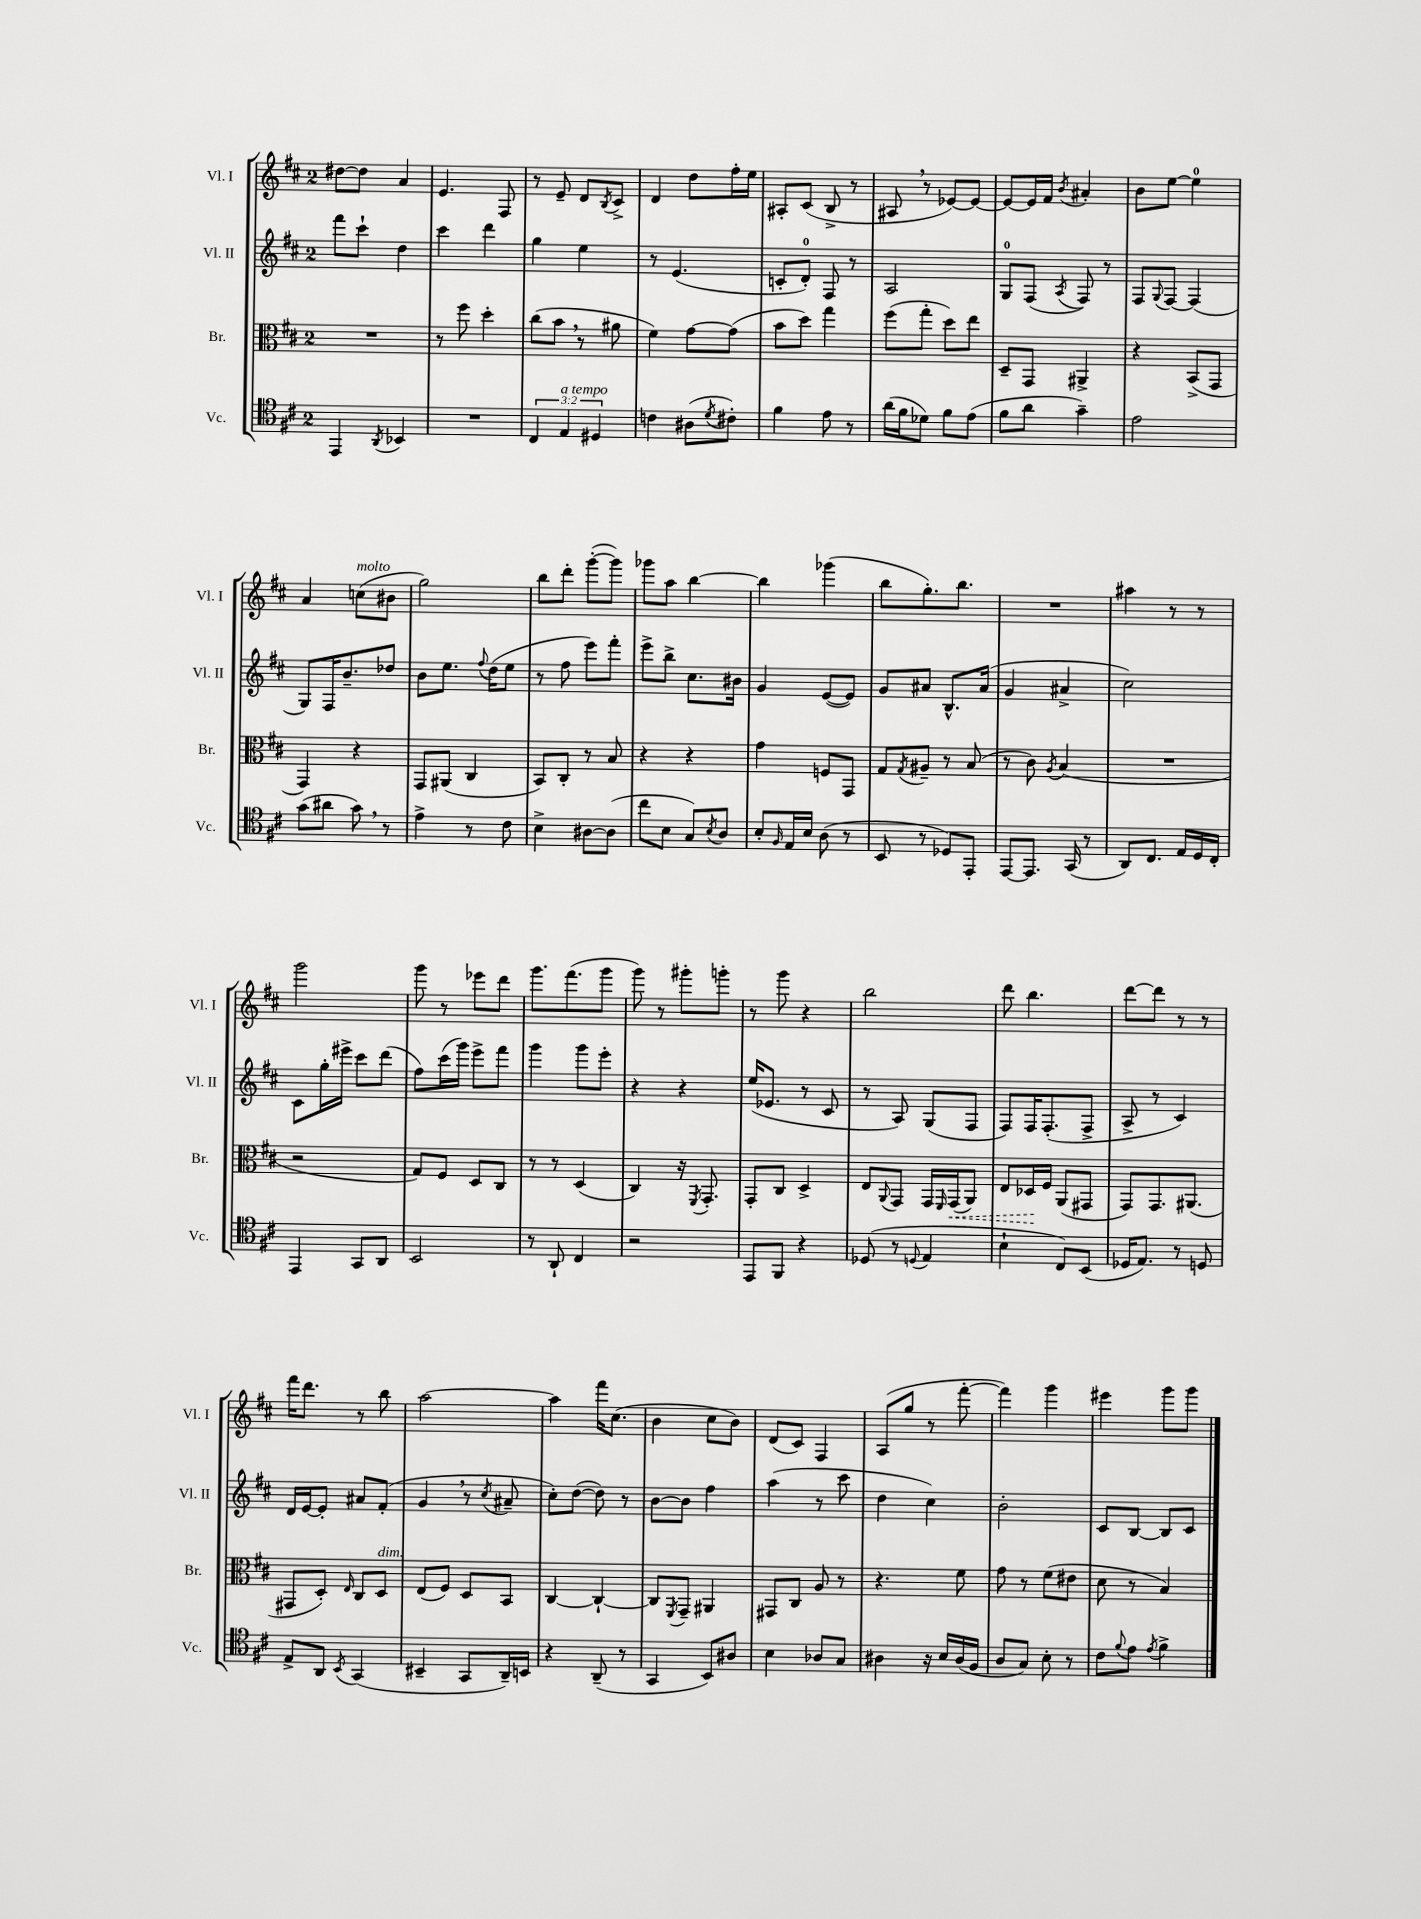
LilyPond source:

<<
\new StaffGroup <<
\new Staff = "s0" \with { instrumentName = "Vl. I" shortInstrumentName = "Vl. I" } {
    \clef treble \key d \major \once \override Staff.TimeSignature.style = #'single-digit \time 2/4
    dis''8~ dis''8 a'4 |
    e'4. fis8 |
    r8 e'8-- d'8 \acciaccatura { b8 } cis'8-> |
    d'4 d''8 fis''16-. e''16 |
    ais8-. cis'8( b8-> r8 |
    ais8 \breathe r8 ees'8~) ees'8~ |
    ees'8~ ees'16 fis'16 \acciaccatura { b'8 } ais'4-. |
    b'8 e''8~ e''4-0 |
    a'4 c''8^\markup { \italic "molto" }( bis'8 |
    g''2) |
    b''8 d'''8-. g'''8~-.( g'''8) |
    ges'''8 a''8 b''4~ |
    b''4 ges'''4( |
    b''8 g''8.-.) b''8. |
    R2 |
    ais''4 r8 r8 |
    g'''2 |
    g'''8 r8 ees'''8 d'''8 |
    g'''8. fis'''8.( g'''8 |
    g'''8) r8 gis'''8-. g'''8-. |
    r8 g'''8 r4 |
    b''2 |
    d'''8 b''4. |
    d'''8~ d'''8 r8 r8 |
    fis'''16 d'''8. r8 b''8 |
    a''2~ |
    a''4 fis'''16 cis''8.( |
    b'4 cis''8 b'8) |
    d'8( cis'8) fis4 |
    a8( g''8 r8 fis'''8~-. |
    fis'''4) g'''4 |
    eis'''4 g'''8 g'''8 \bar "|." |
}
\new Staff = "s1" \with { instrumentName = "Vl. II" shortInstrumentName = "Vl. II" } {
    \clef treble \key d \major \once \override Staff.TimeSignature.style = #'single-digit \time 2/4
    fis'''8 cis'''8-! d''4 |
    cis'''4 d'''4 |
    g''4 e''4 |
    r8 e'4.( |
    c'8-. d'8-0-.) fis8 r8 |
    a2 |
    g8-0 fis8( \acciaccatura { a8 } fis8) r8 |
    fis8 \appoggiatura { g8 } fis8~ fis4( |
    g8) fis16 b'8.-- des''8 |
    b'8 e''8. \appoggiatura { fis''8 } d''16( e''8 |
    r8 fis''8 e'''8) fis'''8-. |
    e'''8-> b''8-> cis''8. bis'16 |
    g'4 e'8~( e'8) |
    g'8 ais'8 b8.-^ ais'16( |
    g'4 ais'4-> |
    cis''2) |
    cis'8 g''16-. eis'''16-> cis'''8 d'''8( |
    fis''8) cis'''16( g'''16) e'''8-> fis'''8 |
    g'''4 g'''8 e'''8-. |
    r4 r4 |
    e''16( ees'8. r8 cis'8 |
    r8 a8) g8( fis8 |
    fis8) fis16 fis8.-.( fis8-> |
    a8-> r8 cis'4) |
    d'16 e'16~ e'8-. ais'8 fis'8-.( |
    g'4 \breathe r8 \acciaccatura { cis''8 } ais'8-- |
    cis''8-.) d''8~( d''8) r8 |
    b'8~ b'8 fis''4 |
    a''4( r8 cis'''8 |
    d''4 cis''4) |
    b'2-. |
    cis'8 b8~ b8 cis'8 \bar "|." |
}
\new Staff = "s2" \with { instrumentName = "Br." shortInstrumentName = "Br." } {
    \clef alto \key d \major \once \override Staff.TimeSignature.style = #'single-digit \time 2/4
    R2 |
    r8 fis''8 d''4-. |
    cis''8( b'8 \breathe r8 ais'8 |
    fis'4) g'8~ g'8( |
    b'8 d''8) g''4 |
    fis''8( g''8-. d''8) e''8 |
    d8-- g,8 ais,4-> |
    r4 b,8->( g,8 |
    g,4) r4 |
    g,8 ais,8( cis4 |
    b,8) cis8-. r8 b8 |
    r4 r4 |
    g'4 f8 g,8 |
    g8 \acciaccatura { g8 } ais8-- r8 b8( |
    r8 cis'8) \acciaccatura { a8 } b4( |
    R2 |
    r2 |
    g8) fis8 d8 cis8 |
    r8 r8 d4( |
    cis4) r16 \acciaccatura { fis,8 } g,8.-. |
    g,8-. cis8 d4-> |
    e8 \appoggiatura { a,8 } g,8 g,16 \grace { fis,16 } \once \override Hairpin.style = #'dashed-line g,16\<( a,8) |
    e8 des16\! fis16 a,8( gis,8 |
    g,8) g,8. ais,8.( |
    gis,8 d8-.) \grace { e16 } cis8 d8^\markup { \italic "dim." } |
    e8( fis8) d8 b,8 |
    cis4~ cis4~-! |
    cis8 \acciaccatura { fis,8 } g,8-- ais,4 |
    gis,8 cis8 a8 r8 |
    r4. fis'8 |
    g'8 r8 fis'8( eis'8 |
    d'8 r8 b4) \bar "|." |
}
\new Staff = "s3" \with { instrumentName = "Vc." shortInstrumentName = "Vc." } {
    \clef tenor \key d \major \once \override Staff.TimeSignature.style = #'single-digit \time 2/4 \override Staff.TupletNumber.text = #tuplet-number::calc-fraction-text
    e,4 \acciaccatura { a,8 } bes,4 |
    R2 |
    \tuplet 3/2 { cis4 e4^\markup { \italic "a tempo" } dis4 } |
    c'4 ais8( \acciaccatura { d'8 } cis'8-.) |
    fis'4 e'8 r8 |
    a'16( fis'16 des'8) fis'8 e'8( |
    fis'8 a'8 g'4--) |
    e'2 |
    g'8( ais'8 g'8) \breathe r8 |
    e'4-> r8 cis'8 |
    b4-> ais8~ ais8( |
    cis''8 b8 g8) \acciaccatura { b8 } a8 |
    b8-. \grace { fis16 } e16 b16 a8( r8 |
    b,8 r8 des8) e,8-. |
    e,8~ e,8. g,16( r8 |
    a,8) cis8. e16 d16 cis16-. |
    e,4 g,8 a,8 |
    b,2 |
    r8 a,8-! cis4 |
    r2 |
    e,8 fis,8 r4 |
    des8( r8 \appoggiatura { d8 } e4 |
    b4-! cis8) b,8( |
    des16 e8.) r8 d8 |
    e8-> a,8 \acciaccatura { b,8 } g,4( |
    bis,4-- g,8 a,16--) b,16 |
    r4 a,8--( r8 |
    g,4 b,8) ais8 |
    b4 aes8 g8 |
    ais4 r16 b16 ais16( fis16 |
    a8 g8) b8-. r8 |
    cis'8 \appoggiatura { fis'8 } e'8 \acciaccatura { e'8 } fis'4-> \bar "|." |
}
>>
>>
\layout { \context { \Score \remove "Bar_number_engraver" } }
